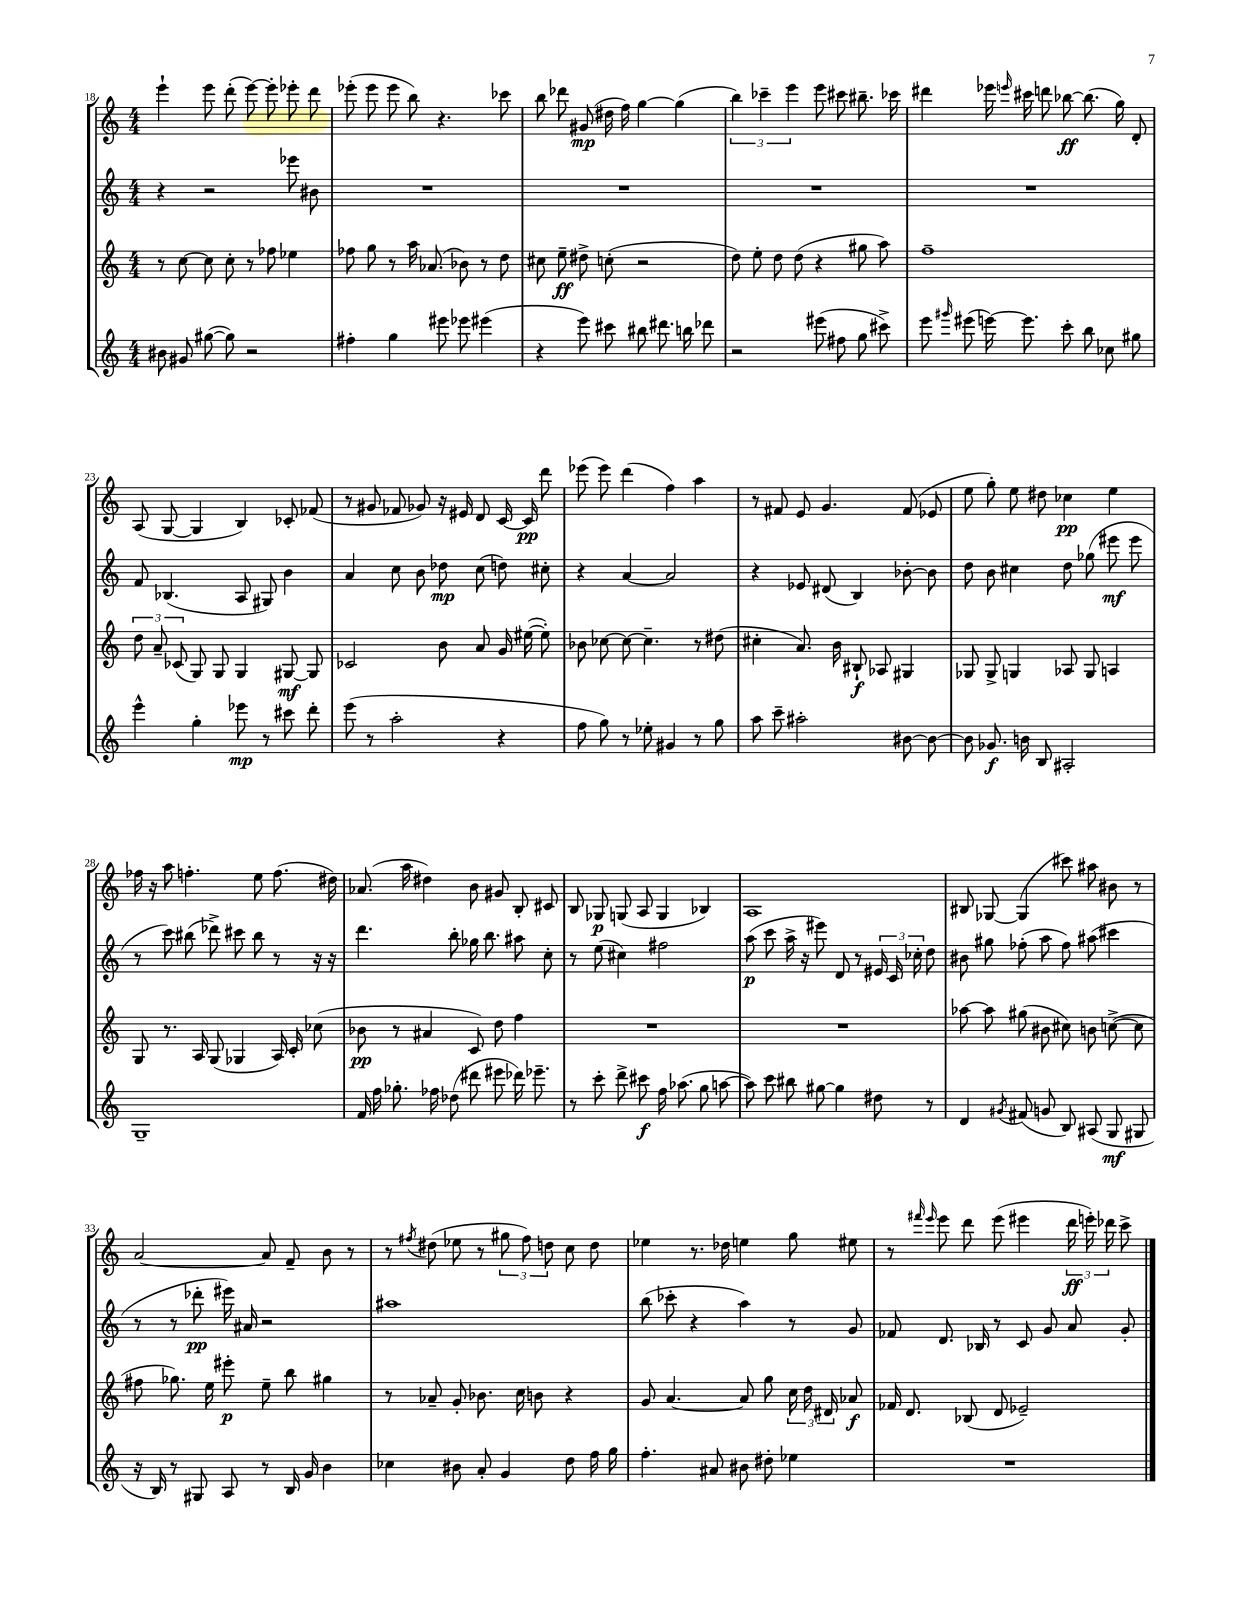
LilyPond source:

<<
\new StaffGroup <<
\new Staff = "s0" {
    \clef treble \key c \major \numericTimeSignature \time 4/4
    \autoBeamOff e'''4-! e'''8 d'''8-.( e'''8~) e'''8-. ees'''8-. d'''8 |
    ees'''8-.( ees'''8 ees'''8 b''8) r4. ces'''8 |
    b''8 des'''8 gis'8\mp( dis''16 f''16) g''4~ g''4( |
    \tuplet 3/2 { b''4) ces'''4-- e'''4 } e'''8 cis'''8 bis''8.-- ces'''16 |
    dis'''4 ees'''16 \grace { e'''16 } cis'''16 d'''8 bes''8~\ff bes''8.( g''16) d'8-. |
    a8( g8~ g4 b4) ces'8-. fes'8( |
    r8 gis'8 fes'8 ges'8) r16 eis'16 d'8 c'16~ c'16\pp d'''8 |
    ees'''8( ees'''8) d'''4( f''4) a''4 |
    r8 fis'8 e'8 g'4. fis'8( ees'8 |
    e''8 g''8-.) e''8 dis''8 ces''4\pp e''4 |
    fes''16 r16 a''8 f''4.-. e''8 f''8.( dis''16) |
    aes'8.( a''16 dis''4) b'8 gis'8 b8-. cis'8 |
    b8 ges8\p g8( a8 g4 bes4) |
    a1 |
    bis8 ges8~ ges4( cis'''8) ais''8 bis'8 r8 |
    a'2~ a'8 f'8-- b'8 r8 |
    r8 \acciaccatura { fis''8 } dis''8( ees''8 r8 \tuplet 3/2 { gis''8 fis''8) d''8 } c''8 d''8 |
    ees''4 r8. des''16 e''4 g''8 eis''8 |
    r8 \grace { fis'''16 e'''16 } e'''8 d'''8 e'''8( eis'''4 \tuplet 3/2 { d'''16\ff e'''16-.) des'''16 } c'''8-> \bar "|." |
}
\new Staff = "s1" {
    \clef treble \key c \major \numericTimeSignature \time 4/4
    \autoBeamOff r4 r2 ees'''8 bis'8 |
    R1 |
    R1 |
    R1 |
    R1 |
    f'8 bes4.( a8 gis8) b'4 |
    a'4 c''8 b'8 des''8\mp c''8( d''8) cis''8-. |
    r4 a'4~ a'2 |
    r4 ees'8 dis'8( b4) bes'8~-. bes'8 |
    d''8 b'8 cis''4 d''8 ges''8( eis'''8\mf eis'''8 |
    r8 c'''8) bis''8( des'''8->) cis'''8 bis''8 r8 r16 r16 |
    d'''4. b''8-. ges''16 b''8. ais''8 c''8-. |
    r8 e''8( cis''4) fis''2 |
    a''8\p( c'''8 a''16-> r16 eis'''8) d'8 r8 \tuplet 3/2 { eis'16 c'16 ces''16-. } d''8 |
    bis'8 gis''8 fes''8-.( a''8 fes''8) ais''8( cis'''4 |
    r8 r8 des'''8-.\pp eis'''16) ais'16 r2 |
    ais''1 |
    b''8( ces'''8-. r4 a''4) r8 g'8 |
    fes'8 d'8. bes16 r8 c'8 g'8 a'8 g'8-. \bar "|." |
}
\new Staff = "s2" {
    \clef treble \key c \major \numericTimeSignature \time 4/4
    \autoBeamOff r8 c''8~ c''8 c''8-. r8 fes''8 ees''4 |
    fes''8 g''8 r8 a''16 aes'8.( bes'8) r8 d''8 |
    cis''8 e''8--\ff dis''8-> c''8-.( r2 |
    d''8) e''8-. d''8 d''8( r4 gis''8 a''8) |
    f''1-- |
    \tuplet 3/2 { d''8 a'8-- ces'8( } g8) g8 g4 gis8~\mf gis8 |
    ces'2 b'8 a'8 g'16 eis''16~( eis''8-.) |
    bes'8 ces''8~ ces''8~ ces''4.-- r8 dis''8( |
    cis''4-. a'8.) b'16 bis8-!\f aes8 gis4 |
    ges8 ges8-> g4 aes8 g8 a4 |
    g8 r8. a16 g8( ges4 a16) c'16-. ces''8( |
    bes'8\pp r8 ais'4 c'8) d''8 f''4 |
    R1 |
    R1 |
    aes''8~ aes''8 gis''8( bis'8 cis''8) b'8 c''8~->( c''8 |
    fis''8 ges''8.) e''16 eis'''8-.\p e''8-- b''8 gis''4 |
    r8 aes'8-- g'8-. bes'8. c''16 b'8 r4 |
    g'8 a'4.~ a'8 g''8 \tuplet 3/2 { c''16 d''16 dis'16 } aes'8\f |
    fes'16 d'8. bes8( d'8 ees'2--) \bar "|." |
}
\new Staff = "s3" {
    \clef treble \key c \major \numericTimeSignature \time 4/4
    \autoBeamOff bis'8 gis'8 gis''8~( gis''8) r2 |
    fis''4-. g''4 eis'''8 ees'''8 eis'''4( |
    r4 e'''8) cis'''8 bis''8 dis'''8. b''16 des'''8 |
    r2 eis'''8( fis''8 g''8 cis'''8->) |
    e'''8 \grace { gis'''16 } eis'''8( e'''16~) e'''8. c'''8-. b''8 ces''8 gis''8 |
    e'''4-^ g''4-. ees'''8\mp r8 cis'''8 d'''8-. |
    e'''8( r8 a''2-. r4 |
    f''8 g''8) r8 ees''8-. gis'4 r8 g''8 |
    a''8 c'''8-- ais''2-. bis'8~ bis'8~ |
    bis'8 ges'8.\f b'16 b8 ais2-. |
    g1-- |
    f'16 f''16 ges''8.-. fes''16 des''8( dis'''8 eis'''8 des'''16) ees'''8.-- |
    r8 c'''8-. d'''8-> cis'''8\f f''16 aes''8.( g''8 a''8~ |
    a''8) c'''8 bis''8 gis''8~ gis''4 dis''8 r8 |
    d'4 \acciaccatura { gis'8 } fis'8( g'8 b8) ais8( g8\mf gis8 |
    r16 b16) r8 gis8 a8 r8 b16 g'16 b'4 |
    ces''4 bis'8 a'8-. g'4 d''8 f''16 g''16 |
    f''4.-. ais'8 bis'8 dis''8-. ees''4 |
    R1 \bar "|." |
}
>>
>>
\layout { \context { \Score currentBarNumber = #18 } }
